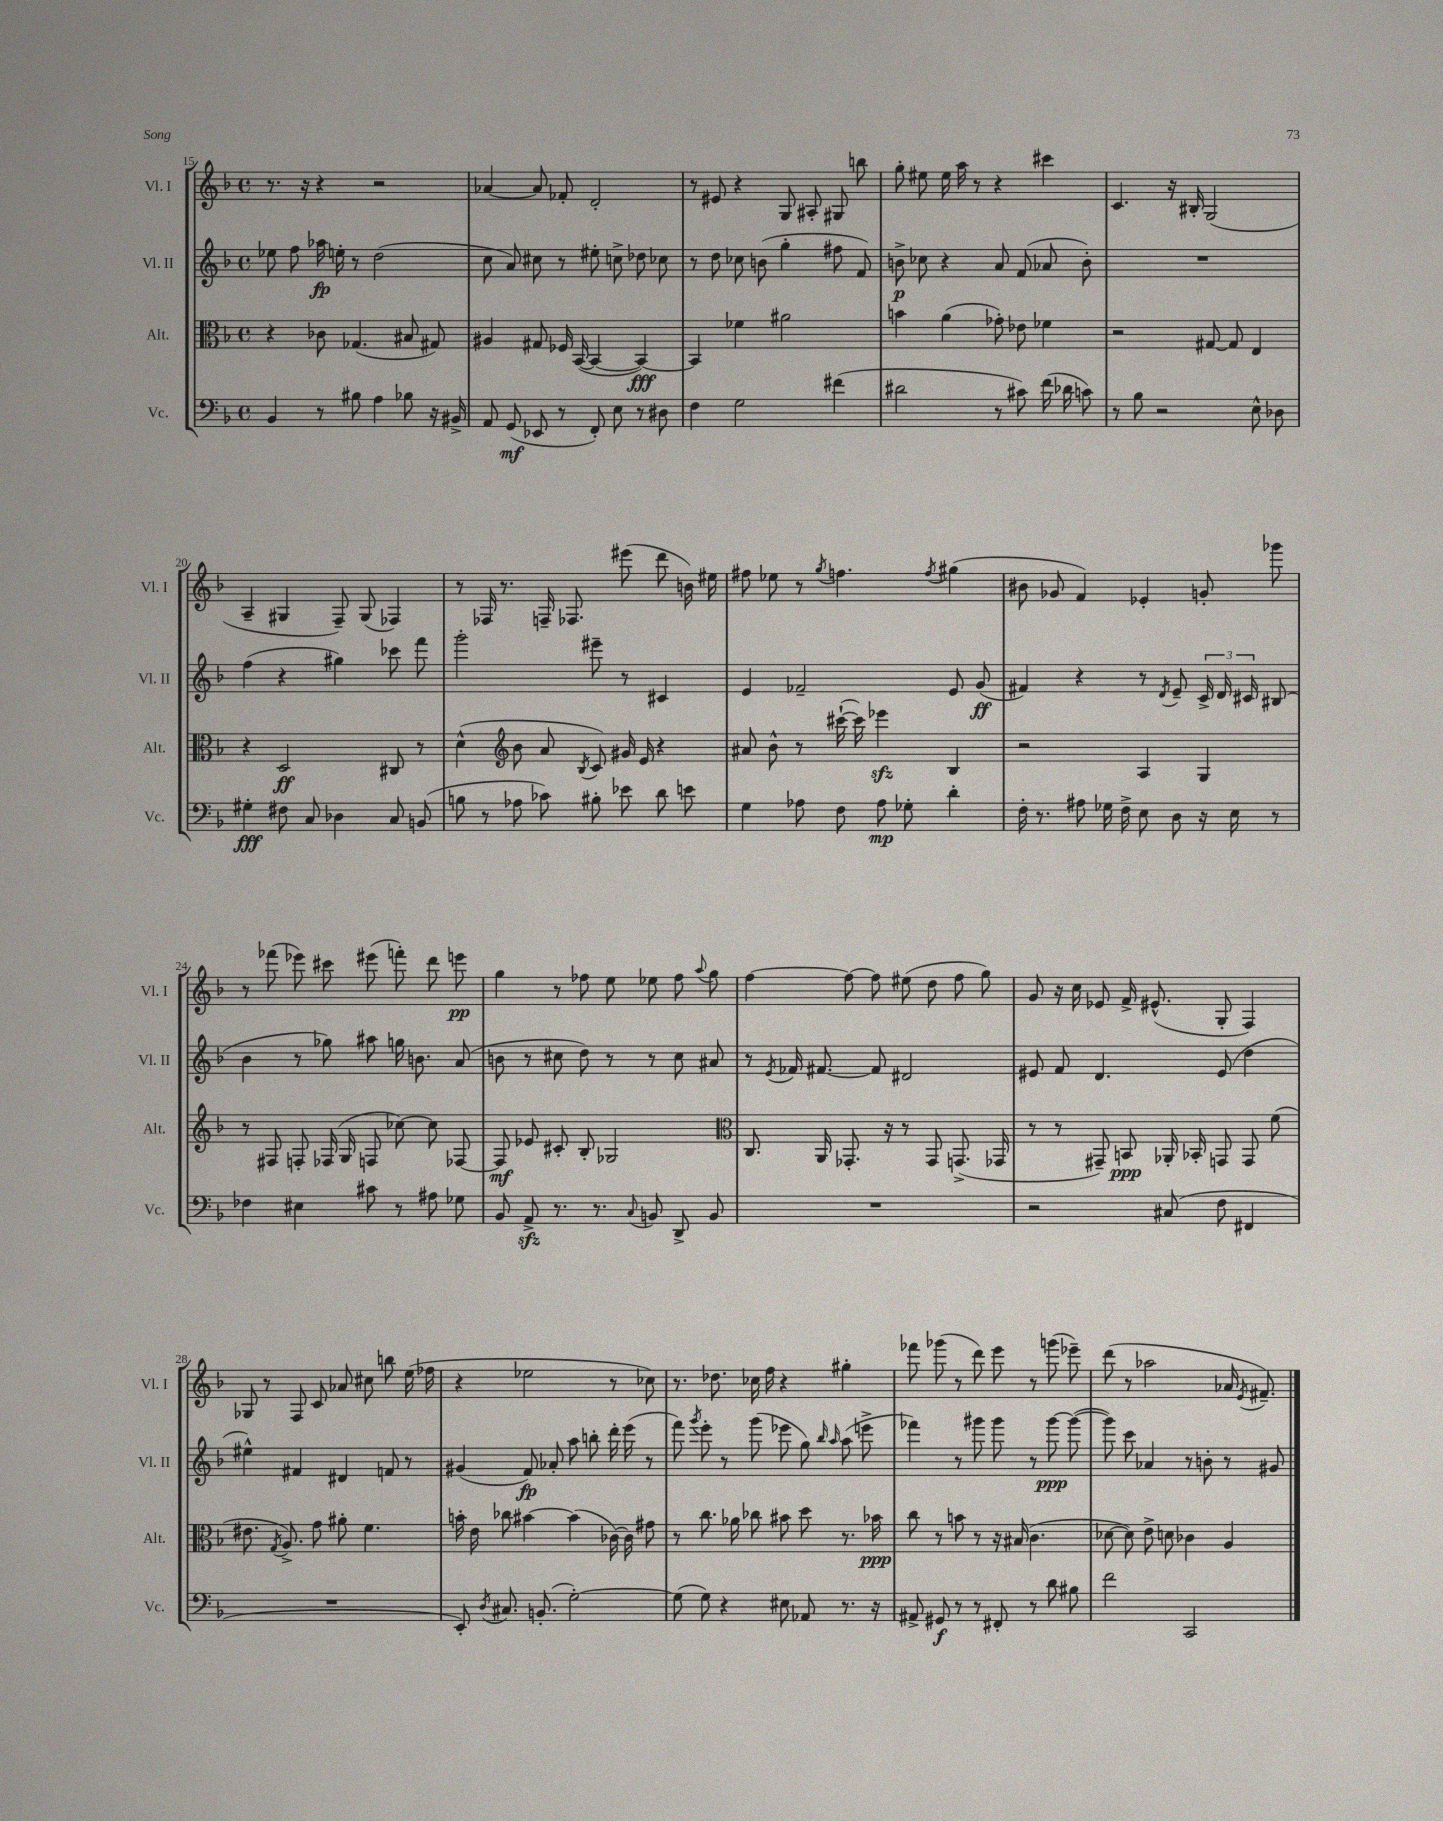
<<
\new StaffGroup <<
\new Staff = "s0" \with { instrumentName = "Vl. I" shortInstrumentName = "Vl. I" } {
    \clef treble \key f \major \defaultTimeSignature \time 4/4
    \autoBeamOff r8. r16 r4 r2 |
    aes'4~ aes'8 fes'8-. d'2-. |
    r8 eis'8 r4 g8 ais8-. gis8 b''8 |
    g''8-. eis''8 eis''16 a''16 r8 r4 cis'''4 |
    c'4. r16 bis16-. g2( |
    a4-- gis4 f8--) gis8( fes4) |
    r8 fes16 r8. f16-- fes8. eis'''8( d'''8 b'16) eis''16 |
    fis''8 ees''8 r8 \acciaccatura { g''8 } f''4. \acciaccatura { f''8 } gis''4( |
    bis'8 ges'8 f'4) ees'4-. g'8-. ges'''8 |
    r8 fes'''8( ees'''8) cis'''8 eis'''8( f'''8-.) d'''8 e'''8\pp |
    g''4 r8 fes''8 e''8 ees''8 fes''8 \appoggiatura { a''8 } g''8 |
    f''4~ f''8~ f''8 eis''8( d''8 f''8 g''8) |
    g'8 r16 c''16 ees'8 f'16-> eis'8.-^( g8-. f4) |
    ges8 r8 f8 c'8 aes'8 cis''8 b''8 e''16( fes''16 |
    r4 ees''2 r8 ces''8) |
    r8. des''8. ces''16 f''16 r4 gis''4-. |
    fes'''8 ges'''8( r8 d'''8) e'''8 r8 g'''8( ees'''8--) |
    d'''8( r8 aes''2 aes'16 \acciaccatura { e'8 } fis'8.--) \bar "|." |
}
\new Staff = "s1" \with { instrumentName = "Vl. II" shortInstrumentName = "Vl. II" } {
    \clef treble \key f \major \defaultTimeSignature \time 4/4
    \autoBeamOff ees''8 f''8 aes''16\fp e''16-. r8 d''2( |
    c''8 a'8) cis''8 r8 eis''8-. c''8-> des''8 ces''8 |
    r8 d''8 ces''8 b'8( g''4-. fis''8 f'8) |
    b'8->\p ces''8 r4 a'8 f'8( aes'8 b'8-.) |
    R1 |
    f''4( r4 gis''4) ces'''8 f'''8 |
    g'''2-. eis'''8-- r8 cis'4 |
    e'4 fes'2-- e'8 g'8\ff( |
    fis'4) r4 r8 \acciaccatura { d'8 } e'8-- \tuplet 3/2 { c'16-> d'16 cis'16 } bis8( |
    bes'4 r8 ges''8) ais''8 g''16 b'8. a'8( |
    b'8 r8 cis''8 d''8) r8 r8 cis''8 ais'8 |
    r8 \acciaccatura { e'8 } fes'16 fis'8.~ fis'8 dis'2 |
    eis'8 f'8 d'4. eis'8( d''4 |
    eis''4-^) fis'4 dis'4 f'8 r8 |
    gis'4( f'8\fp) aes'8-. a''8 b''8-. d'''16-. e'''16( r8 |
    f'''8) \acciaccatura { g'''8 } e'''8-. r8 g'''8( ees'''8 g''8) \grace { bes''16 a''16 } a''8( e'''8-> |
    fes'''4) r8 gis'''8 gis'''8 r8 gis'''8~\ppp gis'''8~( |
    gis'''8) c'''8 aes'4 r8 b'8-. r8 gis'8 \bar "|." |
}
\new Staff = "s2" \with { instrumentName = "Alt." shortInstrumentName = "Alt." } {
    \clef alto \key f \major \defaultTimeSignature \time 4/4
    \autoBeamOff r4 ces'8 ges4.( bis8 gis8) |
    ais4 gis8 fes16 bes,16~( bes,4~ bes,4~\fff) |
    bes,4 fes'4 ais'2 |
    b'4 a'4( ges'8-.) ees'8 fes'4 |
    r2 gis8~ gis8 e4 |
    r4 d2\ff cis8 r8 |
    d'4-^( \clef treble bes'8 a'8 \acciaccatura { bes8 } c'8) gis'16 e'16 r4 |
    ais'8 bes'8-^ r8 cis'''16~-!( cis'''16) ees'''4\sfz bes4 |
    r2 a4 g4 |
    r8 fis8 f8-. fes16( g16 f8 ces''8~) ces''8 fes8~ |
    fes8\mf ees'8 cis'8-. bes8-. ges2 |
    \clef alto c8. a,16 ges,8.-. r16 r8 ges,8 g,8.->( ges,16 |
    r8 r8 gis,8--) b,8\ppp aes,16-. bes,16-. g,8 g,8 f'8( |
    eis'8. \acciaccatura { g8 } a8.->) g'8 ais'8-. f'4. |
    b'16-. e'16 ces''8 bis'4~ bis'4( ces'16~) ces'16 gis'8 |
    r8 c''8. aes'16 ces''8 bis'8 d''8 r8. bes'16\ppp |
    c''8 r8 b'8 r8 r16 bis16( c'4. |
    des'8~ des'8) e'8-> d'8 ces'4 a4 \bar "|." |
}
\new Staff = "s3" \with { instrumentName = "Vc." shortInstrumentName = "Vc." } {
    \clef bass \key f \major \defaultTimeSignature \time 4/4
    \autoBeamOff bes,4 r8 bis8 a4 bes8 r16 bis,16-> |
    a,8 g,8\mf( ees,8 r8 f,8-.) e8 r8 dis8 |
    f4 g2 fis'4( |
    dis'2 r8 cis'8) f'16( des'16 c'8) |
    r8 bes8 r2 e8-^ des8 |
    gis4-.\fff fis8 c8 des4 c8 b,8( |
    b8 r8 aes8 ces'8) bis8-. ees'8 d'8 e'8 |
    g4 aes8 f8 aes8\mp ges8-. d'4-. |
    f16-. r8. ais8 ges16 f16-> e8 d8 r16 e16 r8 |
    fes4 eis4 cis'8 r8 ais8 ges8 |
    bes,8 a,8->\sfz r8. r8. \appoggiatura { c8 } b,8 d,8-> b,8 |
    R1 |
    r2 cis8( f8 fis,4 |
    R1 |
    e,8-.) \acciaccatura { d8 } cis8. b,8.-.( g2~-.) |
    g8( g8) r4 eis8 aes,8 r8. r16 |
    ais,8-> gis,8\f r8 r8 fis,8-. r8 d'8 bis8 |
    f'2 c,2 \bar "|." |
}
>>
>>
\layout { \context { \Score currentBarNumber = #15 } }
